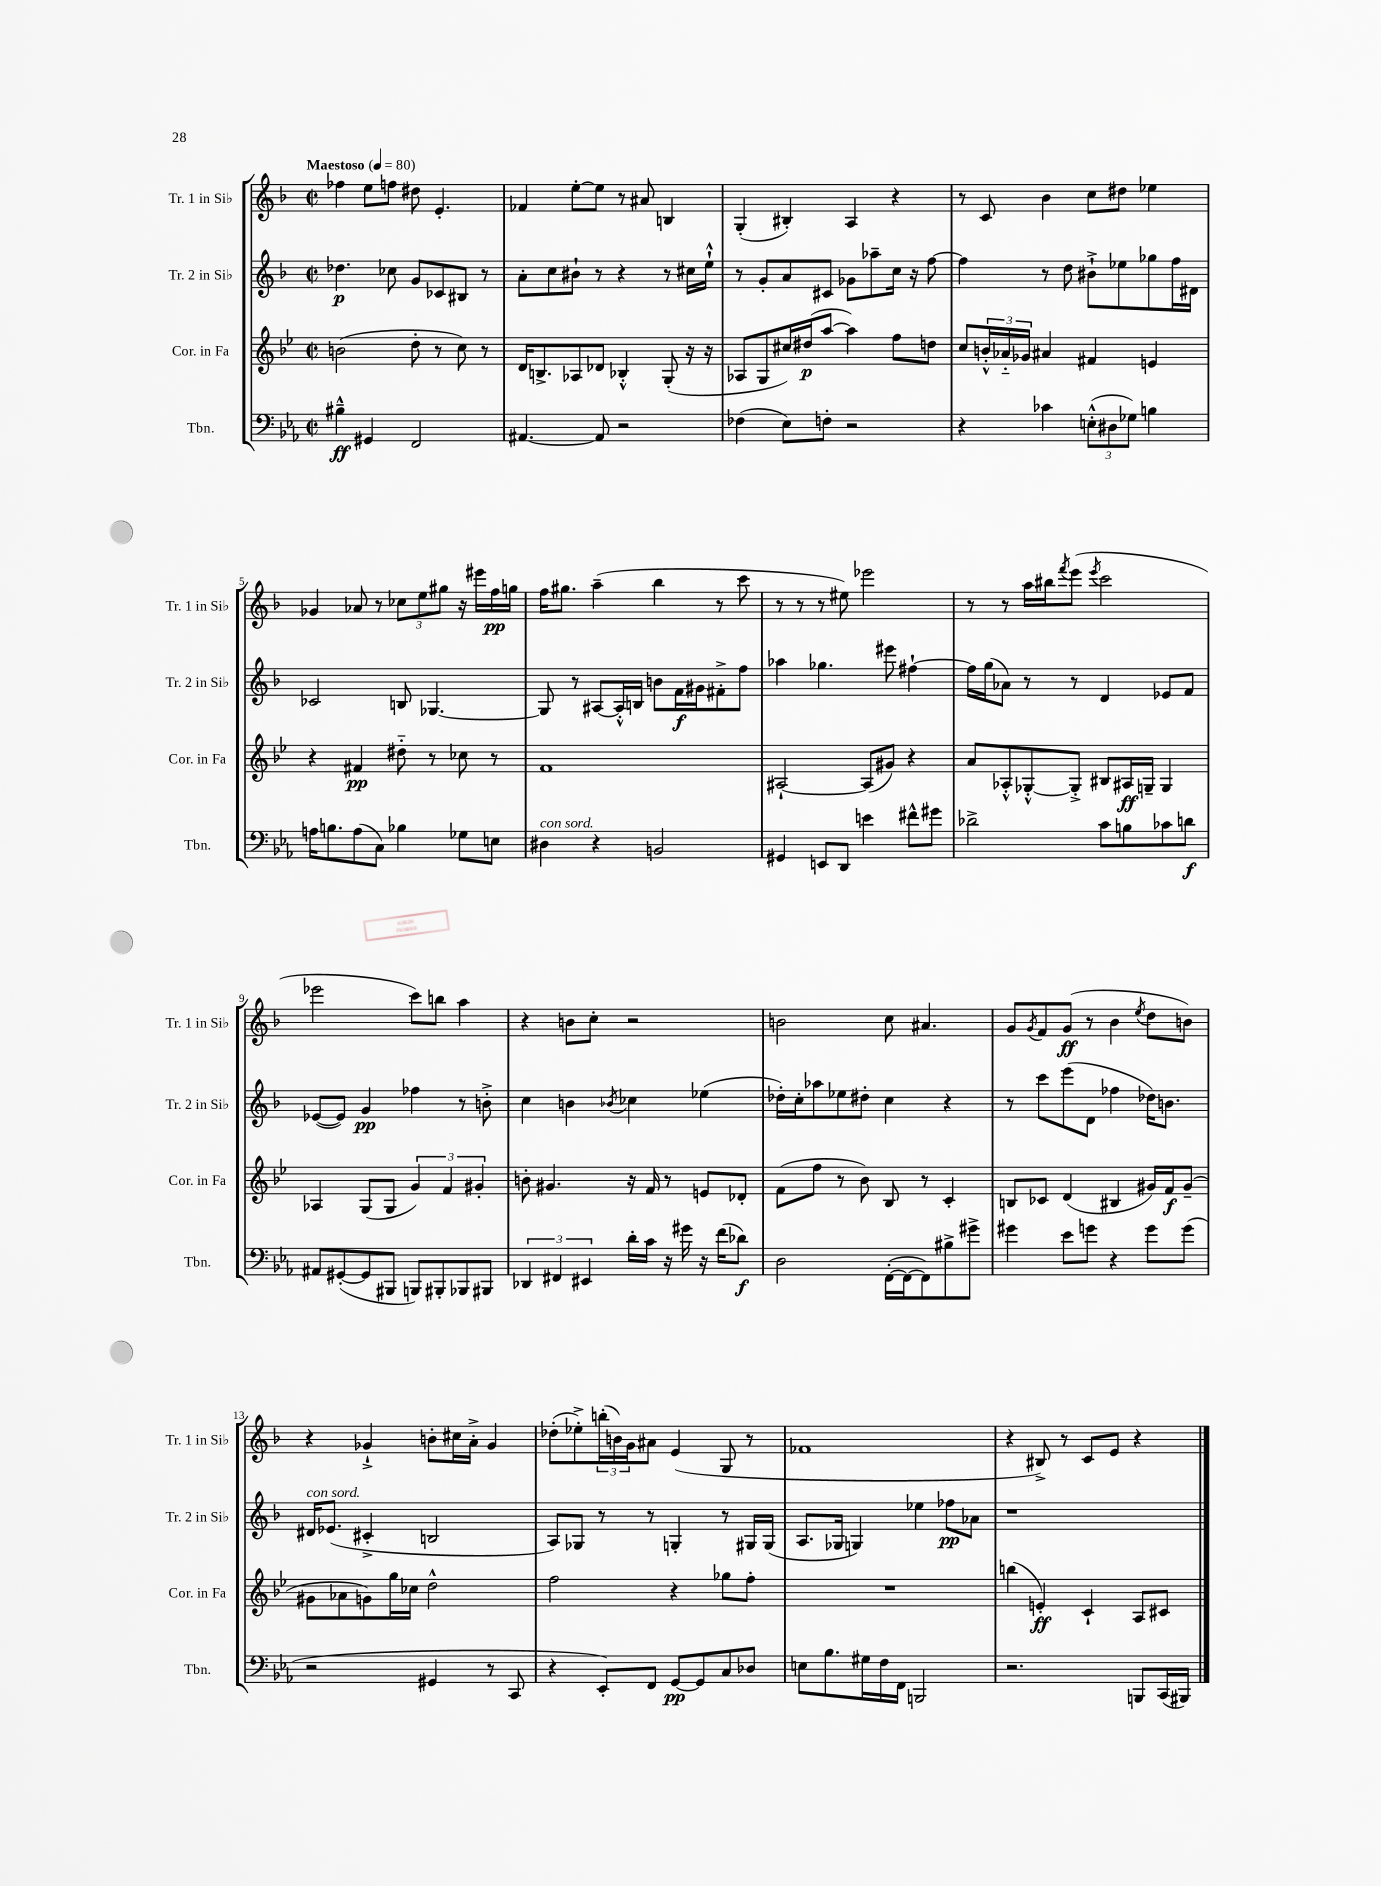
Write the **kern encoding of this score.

**kern	**kern	**kern	**kern
*staff4	*staff3	*staff2	*staff1
*clefF4	*clefG2	*clefG2	*clefG2
*k[b-e-a-]	*k[b-e-]	*k[b-]	*k[b-]
*M2/2	*M2/2	*M2/2	*M2/2
*met(c|)	*met(c|)	*met(c|)	*met(c|)
*MM80	*MM80	*MM80	*MM80
4B#~^^\	(2b\	4.dd-\	4ff-\
4GG#/	.	.	8ee\L
.	.	8cc-\	8ff\J
2FF/	8dd'\	8g/L	8dd#\
.	8r	8c-/	4.e'/
.	8cc\)	8B#/J	.
.	8r	8r	.
=	=	=	=
[4.AA#/	16d/LK	8a'\L	4f-/
.	8.B^/	.	.
.	.	8cc\	.
.	8A-/	8b#`\J	[8ee'\L
8AA#/]	8d-/J	8r	8ee\]J
2r	4B-'^^/	4r	8r
.	.	.	8a#/
.	(8G'/	8r	4B/
.	16r	16cc#\LL	.
.	16r	16ee`^^\JJ	.
=	=	=	=
(4F-\	8A-/L	8r	(4G'/
.	8G/	8g'/L	.
8E-\L)	16cc#/L)	8a/	4B#'/)
.	(16dd#/J	.	.
8F'\J	[8aa/J	8c#/J	.
2r	4aa\])	8g-\L	4A/
.	.	8aa-~\	.
.	8ff\L	16cc\Jk	4r
.	.	16r	.
.	8dd\J	[8ff\	.
=	=	=	=
4r	8cc/L	4ff\]	8r
.	24b'^^/L	.	8c/
.	24a-'~/	.	.
.	24g-/JJ	.	.
4c-\	4a#/	8r	4b-\
.	.	8dd\	.
(12E'^^\L	4f#/	8b#`^\L	8cc\L
12D#\	.	.	.
.	.	8ee-\	8dd#\J
12G-\J)	.	.	.
4B\	4e/	8gg-\	4ee-\
.	.	16ff\L	.
.	.	16d#\JJ	.
=	=	=	=
16A\LK	4r	2c-/	4g-/
8.B\	.	.	.
(8A\	4f#/	.	8a-/
8C\J)	.	.	8r
4B-\	8dd#'~\	8B/	12cc-\L
.	.	.	12ee\
.	8r	[4.G-/	.
.	.	.	12gg#\J
8G-\L	8cc-\	.	16r
.	.	.	16eee#\LL
8E\J	8r	.	16ff\
.	.	.	16gg\JJ
=	=	=	=
4D#\	1f	8G-/]	16ff\LK
.	.	.	8.gg#\J
.	.	8r	.
4r	.	[8A#/L	(4aa~\
.	.	16A#'^^/]L	.
.	.	16B/JJ	.
2BB/	.	8b\L	4bb-\
.	.	16f\L	.
.	.	16g#\J	.
.	.	8f#'^\	8r
.	.	8ff\J	8ccc\
=	=	=	=
4GG#/	[2A#`/	4aa-\	8r
.	.	.	8r
8EE/L	.	4.gg-\	8r
8DD/J	.	.	8ee#\)
4e\	(8A#/]L	.	2eee-\
.	8g#/J)	8eee#\	.
8f#^^\L	4r	[4ff#`\	.
8g#\J	.	.	.
=	=	=	=
2d-^\	8a/L	16ff#\]LL	8r
.	.	(16gg\J	.
.	8A-'^^/	8a-\J)	8r
.	[8G-'^^/	8r	16aa\LL
.	.	.	16bb#\J
.	.	.	8qfff/
.	8G-'^/]J	8r	(8eee\J
.	.	.	8qeee/
8c\L	8B#/L	4d/	2ccc\
8B\	16A#/L	.	.
.	16G~/JJ	.	.
8c-\	4G/	8e-/L	.
8d\J	.	8f/J	.
=	=	=	=
8AA#/L	4A-/	([8e-/L	2eee-\
([8GG#'/	.	8e-/]J)	.
8GG#/]	(8G/L	4g/	.
8BBB#/J	8G/J	.	.
8BBB/L)	6g/)	4ff-\	8ccc\L)
8BBB#'/	.	.	8bb\J
.	6f/	.	.
8BBB-/	.	8r	4aa\
.	6g#'/	.	.
8BBB#/J	.	8b'^\	.
=	=	=	=
6DD-/	8b'\	4cc\	4r
.	4.g#/	.	.
6FF#/	.	.	.
.	.	4b\	8b\L
6EE#/	.	.	.
.	.	.	8cc'\J
.	.	8qb-/	.
16d'\LL	16r	4cc-\	2r
16c\JJ	16f/	.	.
16r	8r	.	.
16g#\	.	.	.
16r	8e/L	(4ee-\	.
(16f\LK	.	.	.
8d-\J)	8d-'/J	.	.
=	=	=	=
2D\	(8f\L	16dd-'\LL)	2b\
.	.	16cc'\J	.
.	8ff\J	8aa-\	.
.	8r	8ee-\	.
.	8b-\)	8dd#'\J	.
([16FF'\LL	8B-/	4cc\	8cc\
16FF\_J	.	.	.
8FF\])	8r	.	4.a#/
8B#^\	4c'/	4r	.
8g#^\J	.	.	.
=	=	=	=
4g#\	8B/L	8r	8g/L
.	.	.	8qg/
.	8c-/J	8ccc\L	8f/
8e-\L	(4d/	(8eee\	(8g/J
8g\J	.	8d\J	8r
4r	4B#/	4ff-\	4b-\
.	.	.	8qee/
8g\L	16g#/LL)	16dd-\LK)	8dd\L
.	16f/J	8.b\J	.
(8g\J	(8g#~/J	.	8b\J)
=	=	=	=
2r	8g#\L	16d#/LK	4r
.	.	(8.e-/J	.
.	8a-\	.	.
.	8g\)	4c#'^/	4g-`^/
.	16gg\L	.	.
.	16cc-\JJ	.	.
4GG#/	2dd^^\	2B/	8b'\L
.	.	.	16cc#\L
.	.	.	16a'^\JJ
8r	.	.	4g-/
8CC/	.	.	.
=	=	=	=
4r	2ff\	8A/L)	(8dd-'\L
.	.	8G-/J	8ee-'^\)
8EE-'/L)	.	8r	(24bb'\L
.	.	.	24b\)
.	.	.	24g\J
8FF/J	.	8r	8a#\J
[8GG/L	4r	4G'/	(4e/
8GG/]	.	.	.
8C/	8gg-\L	8r	8G/
8D-/J	8ff'\J	16G#/LL	8r
.	.	(16G#/JJ	.
=	=	=	=
8E\L	1r	8.A/L	1f-
8.B-\	.	.	.
.	.	16G-/Jk	.
.	.	4G/)	.
16G#\L	.	.	.
16F\	.	.	.
16FF\JJ	.	.	.
2BBB/	.	4ee-\	.
.	.	8ff-\L	.
.	.	8a-\J	.
=	=	=	=
2.r	(4bb\	1r	4r
.	4e'/)	.	8B#^/)
.	.	.	8r
.	4c`/	.	8c/L
.	.	.	8e/J
8BBB/L	8A/L	.	4r
(16CC/L	8c#/J	.	.
16BBB#/JJ)	.	.	.
==	==	==	==
*-	*-	*-	*-
